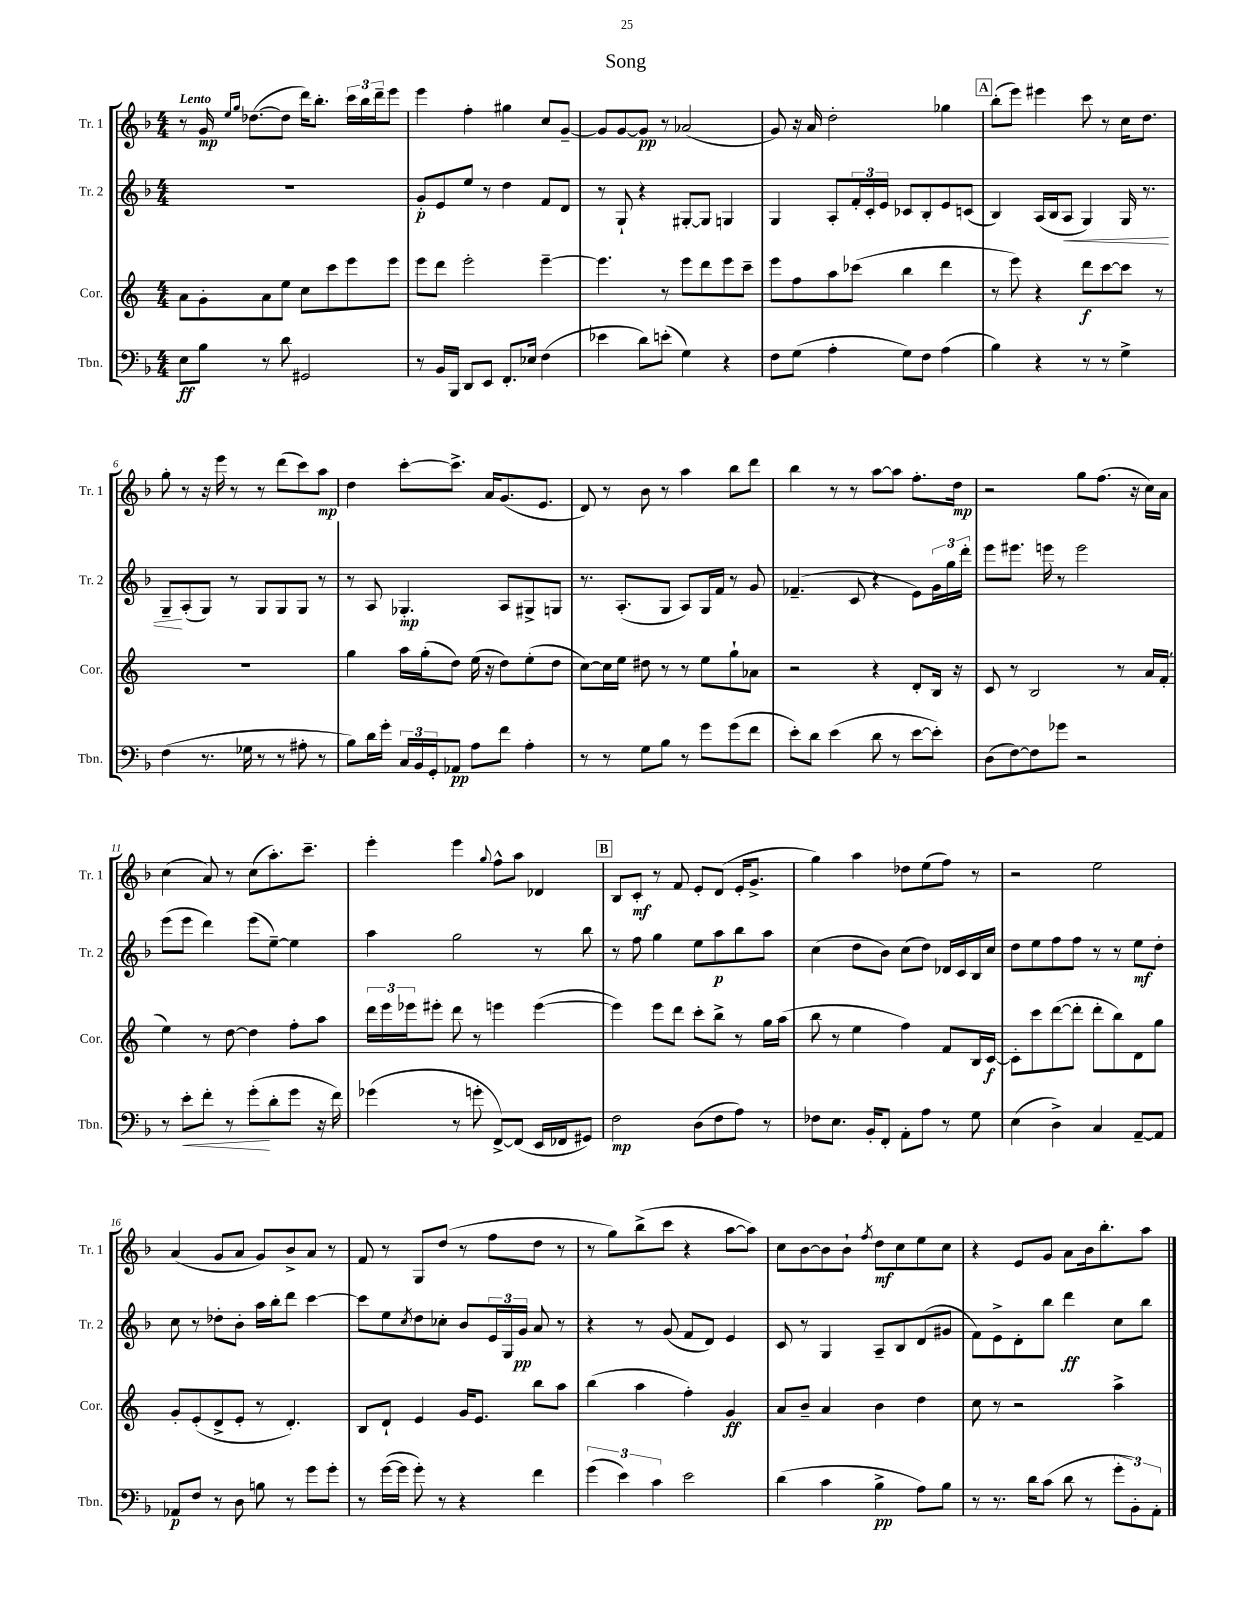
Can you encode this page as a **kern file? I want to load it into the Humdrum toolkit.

**kern	**kern	**kern	**kern
*staff4	*staff3	*staff2	*staff1
*clefF4	*clefG2	*clefG2	*clefG2
*k[b-]	*k[]	*k[b-]	*k[b-]
*M4/4	*M4/4	*M4/4	*M4/4
8E\L	8a\L	1r	8r
8B-\J	8g'\	.	16g/
.	.	.	16qqee/LL
.	.	.	16qqgg/JJ
.	.	.	([8.dd-\L
8r	8a\	.	.
8d\	8ee\J	.	8dd-\]J
2GG#/	8cc\L	.	16ddd\LK)
.	.	.	8.bb-'\J
.	8ccc\	.	.
.	8eee\	.	24ccc\LL
.	.	.	24bb-\
.	.	.	24ddd~\J
.	8eee\J	.	8eee\J
=	=	=	=
8r	8eee\L	8g'/L	4eee\
16BB-/LL	8ddd\J	8e/	.
16BBB-/JJ	.	.	.
8DD/L	2eee'\	8ee/J	4ff'\
8EE/J	.	8r	.
8.FF'/L	.	4dd\	4gg#\
16E-/Jk	.	.	.
(4F\	[4eee~\	8f/L	8cc/L
.	.	8d/J	[8g~/J
=	=	=	=
4e-\	4.eee\]	8r	8g/]L
.	.	8G`/	[8g/
8d\L)	.	4r	8g/]J
(8e'\J	8r	.	8r
4G\)	8eee\L	[8G#'/L	(2a-/
.	8ddd\	8G#/]J	.
4r	8eee\	4G/	.
.	8ccc~\J	.	.
=	=	=	=
8F\L	8eee\L	4G/	8g/)
(8G\J	8ff\	.	16r
.	.	.	16a/
4A'\	8aa\	8A'/L	2dd'\
.	(8ccc-\J	24f'/L	.
.	.	24c'/	.
.	.	24e/JJ	.
8G\L)	4bb\	8c-/L	.
8F\J	.	8B-'/	.
(4A\	4ddd\	8e/	4gg-\
.	.	(8c/J	.
=	=	=	=
4B-\)	8r	4B-/)	(8bb-'\L
.	8eee\)	.	8eee\J)
4r	4r	(16A/LL	4eee#\
.	.	16B-/J	.
.	.	8A/J	.
8r	8ddd\L	4G/)	8ccc\
8r	[8ccc\	.	8r
4G^\	8ccc\]J	16G/	16cc\LK
.	.	8.r	8.dd\J
.	8r	.	.
=	=	=	=
(4F\	1r	8G~/L	8gg'\
.	.	(8A'/	8r
8.r	.	8G/J)	16r
.	.	.	16eee\
.	.	8r	8r
16G-\	.	.	.
8r	.	8G/L	8r
8r	.	8G/	(8ddd\L
8A#'\	.	8G/J	8ccc\)
8r	.	8r	8aa\J
=	=	=	=
8B-\L)	4gg\	8r	4dd\
16d\L	.	8A/	.
16g'\JJ	.	.	.
24C/LL	16aa\LL	4.G-'/	[8ccc'\L
24BB-/	.	.	.
.	(16gg'\J	.	.
24GG'/J	.	.	.
8AA-/J	8dd\J)	.	8.ccc^\]J
8A\L	(16ee\	.	.
.	16r	.	16a/LK
8f\J	8dd\L)	8A/L	(8.g/
4A'\	(8ee'\	8G#^/	.
.	.	.	8.e/J
.	8dd\J	8G/J	.
=	=	=	=
8r	[8cc\L)	8.r	8d/)
8r	16cc\]L	.	8r
.	16ee\JJ	(8.A'/L	.
8G\L	8dd#\	.	8b-\
8B-\J	8r	8G/J	8r
8r	8r	8A/L)	4aa\
8g\L	8ee\L	16G/L	.
.	.	16f/JJ	.
(8g\	8gg`\	8r	8bb-\L
8f\J	8a-\J	8g/	8ddd\J
=	=	=	=
8e'\L)	2r	(4.f-~/	4bb-\
8d\J	.	.	.
(4e\	.	.	8r
.	.	8c/	8r
8d\	4r	4r	[8aa\L
8r	.	.	8aa\]J
[8e\L	8d'/L	8e\L)	8.ff'\L
8e'\]J)	16B/Jk	24g\L	.
.	.	24gg\	.
.	16r	.	16dd\Jk
.	.	24ddd'\JJ	.
=	=	=	=
(8D\L	8c/	8eee\L	2r
[8F\)	8r	8.eee#\J	.
8F\]	2B/	.	.
.	.	16eee\	.
8g-\J	.	8r	.
2r	.	2eee\	8gg\L
.	.	.	(8.ff\J
.	8r	.	.
.	.	.	16r
.	16a/LL	.	16cc\LL)
.	(16f'/JJ	.	16a\JJ
=	=	=	=
8r	4ee\)	(8eee\L	(4cc\
8e'\L	.	8eee\J	.
8f'\J	8r	4ddd\)	8a/)
8r	[8dd\	.	8r
(8g'\L	4dd\]	(8eee\L	(8cc\L
8d'\	.	[8ee~\J)	8.aa'\)
8g\J	8ff'\L	4ee\]	.
.	.	.	8.ccc~\J
16r	8aa\J	.	.
16f\)	.	.	.
=	=	=	=
(4g-\	24ddd\LL	4aa\	4eee'\
.	24eee\	.	.
.	24eee-\J	.	.
.	8eee#'\J	.	.
8r	8ddd\	2gg\	4eee\
8g'\	8r	.	.
.	.	.	8qqgg/
[8FF^/L)	4eee\	.	8ff^^\L
(8FF/]J	.	.	8aa\J
16EE/LL	([4eee\	8r	4d-/
16FF-/J	.	.	.
8GG#/J)	.	8bb-\	.
=	=	=	=
2F\	4eee\])	8r	8B-/L
.	.	8ff\	8c'/J
.	8eee\L	4gg\	8r
.	8ddd\J	.	8f/
(8D\L	8ccc'\L	8ee\L	8e'/L
8F\	8bb^\J	8aa\	(8d/J
8A\J)	8r	8bb-\	16e'/LK
.	.	.	8.g^/J
8r	16gg\LL	8aa\J	.
.	(16aa\JJ	.	.
=	=	=	=
8F-\L	8bb\	(4cc\	4gg\)
8.E\J	8r	.	.
.	4ee\	8dd\L	4aa\
16BB-'/LK	.	.	.
8FF'/J	.	8b-\J)	.
8AA'\L	4ff\)	(8cc\L	8dd-\L
8A\J	.	8dd\J)	(8ee\
8r	8f/L	16d-/LL	8ff\J)
.	.	16c/	.
8G\	16B/L	16B-/	8r
.	[16c/JJ	16cc/JJ	.
=	=	=	=
(4E\	8c'\]L	8dd\L	2r
.	8ccc\	8ee\	.
4D^\)	([8ddd\	8ff\	.
.	8ddd'\]J	8ff\J	.
4C/	8ddd'\L	8r	2ee\
.	8bb\)	8r	.
[8AA~/L	8d\	8ee\L	.
8AA/]J	8gg\J	8dd'\J	.
=	=	=	=
8AA-/L	8g'/L	8cc\	(4a/
8F/J	(8e'/	8r	.
8r	8d^/	8dd-'\L	8g/L
8D\	8e'/J	8b-'\J	8a/J
8B\	8r	16aa\LL	8g/L)
.	.	16bb-'\J	.
8r	4.d'/)	8ddd\J	8b-^/
8g\L	.	[4ccc\	8a/J
8g'\J	.	.	8r
=	=	=	=
8r	8B/L	8ccc\]L	8f/
([16g\LL	8d`/J	8ee\	8r
16g\]JJ	.	.	.
.	.	8qcc/	.
8g'\)	4e/	8dd\	8G/L
8r	.	8cc-'\J	(8dd/J
4r	16g/LK	8b-/L	8r
.	8.e/J	.	.
.	.	24e/L	8ff\L
.	.	24G/	.
.	.	24g/JJ	.
4f\	8bb\L	8a/	8dd\J
.	8aa\J	8r	8r
=	=	=	=
(6g\	(4bb\	4r	8r
.	.	.	8gg\L)
6e\)	.	.	.
.	4aa\	8r	(8bb-^\
6c\	.	.	.
.	.	(8g/	8ccc\J
2e\	4ff'\)	8f/L	4r
.	.	8d/J)	.
.	4g/	4e/	[8aa\L
.	.	.	8aa\]J)
=	=	=	=
(4d\	8a/L	8c/	8cc\L
.	8b~/J	8r	[8b-\
4c\	4a/	4G/	8b-\]
.	.	.	8b-`\J
.	.	.	8qff/
4B-^\	4b\	8A~/L	8dd\L
.	.	8B-/	8cc\
8A\L)	4dd\	(8d/	8ee\
8B-\J	.	8g#/J	8cc\J
=	=	=	=
8r	8cc\	8f\L)	4r
8.r	8r	8e^\	.
.	2r	8d'\	8e/L
16d\LK	.	.	.
(8c\J	.	8bb-\J	8g/J
8d\	.	4ddd\	8a\L
8r	.	.	16b-\k
.	.	.	8.bb-'\
12g'\L	4aa^\	8cc\L	.
12BB-'\)	.	.	.
.	.	8bb-\J	8aa\J
12AA'\J	.	.	.
==	==	==	==
*-	*-	*-	*-
